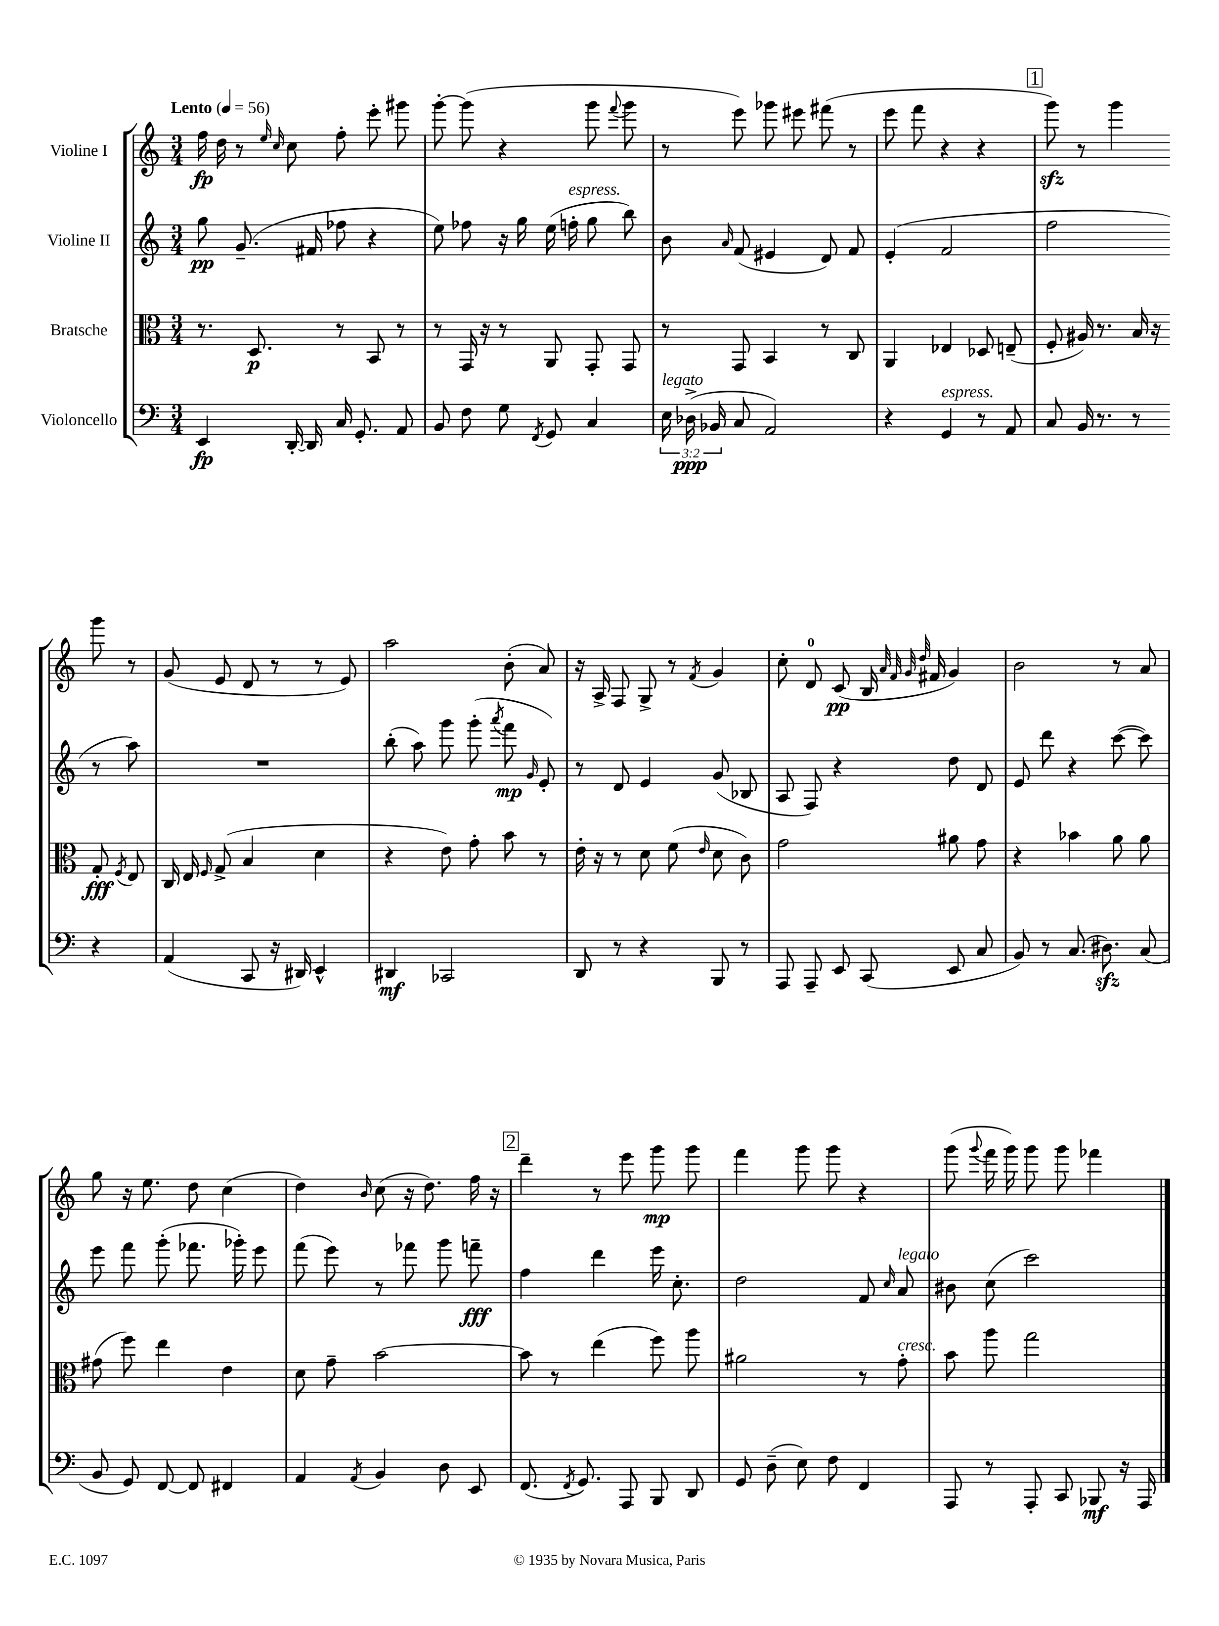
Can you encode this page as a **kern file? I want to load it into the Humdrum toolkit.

**kern	**dynam	**kern	**dynam	**kern	**dynam	**kern	**dynam
*part4	*part4	*part3	*part3	*part2	*part2	*part1	*part1
*staff4	*staff4	*staff3	*staff3	*staff2	*staff2	*staff1	*staff1
*I"Violoncello	*	*I"Bratsche	*	*I"Violine II	*	*I"Violine I	*
*clefF4	*	*clefC3	*	*clefG2	*	*clefG2	*
*k[]	*	*k[]	*	*k[]	*	*k[]	*
*M3/4	*	*M3/4	*	*M3/4	*	*M3/4	*
*MM56	*	*MM56	*	*MM56	*	*MM56	*
=1	=1	=1	=1	=1	=1	=1	=1
!	!	!	!	!	!	!LO:TX:a:B:t=Lento	!
4EE/	fp	8.r	.	8gg\	pp	16ff\	fp
.	.	.	.	.	.	16dd\	.
.	.	.	.	(8.g~/	.	8r	.
.	.	8.D/	p	.	.	.	.
.	.	.	.	.	.	16qqee/	.
.	.	.	.	.	.	16qqcc/	.
[16DD'/	.	.	.	.	.	8cc\	.
16DD/]	.	.	.	16f#X/	.	.	.
16C/	.	8r	.	8ff-X\	.	8ff'\	.
8.GG'/	.	.	.	.	.	.	.
.	.	8BB/	.	4r	.	8eee'\	.
8AA/	.	8r	.	.	.	8ggg#X\	.
=2	=2	=2	=2	=2	=2	=2	=2
8BB/	.	8r	.	8ee\)	.	[8ggg'\	.
8F\	.	16GG/	.	8ff-X\	.	(8ggg\]	.
.	.	16r	.	.	.	.	.
8G\	.	8r	.	16r	.	4r	.
.	.	.	.	16gg\	.	.	.
8qFF/	.	.	.	.	.	.	.
8GG/	.	8AA/	.	(16ee\	.	.	.
!	!	!	!	!LO:TX:a:i:t=espress.	!	!	!
.	.	.	.	16ffn'\	.	.	.
4C/	.	8GG'/	.	8gg\	.	8ggg\	.
.	.	.	.	.	.	8qqfff/	.
.	.	8GG/	.	8bb\)	.	8ggg\	.
=3	=3	=3	=3	=3	=3	=3	=3
!LO:TX:a:i:t=legato	!	!	!	!	!	!	!
24E\	.	8r	.	8b\	.	8r	.
(24D-X^\	ppp	.	.	.	.	.	.
24BB-X/	.	.	.	.	.	.	.
.	.	.	.	16qqa/	.	.	.
8C/	.	8GG/	.	(8f/	.	8eee\)	.
2AA/)	.	4BB/	.	4e#X/	.	8ggg-X\	.
.	.	.	.	.	.	8eee#X\	.
.	.	8r	.	8d/)	.	(8fff#X\	.
.	.	8C/	.	8f/	.	8r	.
=4	=4	=4	=4	=4	=4	=4	=4
4r	.	4AA/	.	(4e'/	.	8eee\	.
.	.	.	.	.	.	8fff\	.
!LO:TX:a:i:t=espress.	!	!	!	!	!	!	!
4GG/	.	4E-X/	.	2f/	.	4r	.
8r	.	8D-X/	.	.	.	4r	.
8AA/	.	(8En~/	.	.	.	.	.
!!LO:REH:place=s1:t=1
=5	=5	=5	=5	=5	=5	=5	=5
8C/	.	8F'/	.	2ff\	.	8gggzz\)	.
16BB/	.	16A#X/)	.	.	.	8r	.
8.r	.	8.r	.	.	.	.	.
.	.	.	.	.	.	4ggg\	.
8r	.	16B/	.	.	.	.	.
.	.	16r	.	.	.	.	.
4r	.	8G'/	fff	8r	.	8ggg\	.
.	.	8qF/	.	.	.	.	.
.	.	8E/	.	8aa\)	.	8r	.
!!LO:LB:g=z
=6	=6	=6	=6	=6	=6	=6	=6
(4AA/	.	16C/	.	2.r	.	(8g/	.
.	.	16E/	.	.	.	.	.
.	.	16qqF/	.	.	.	.	.
.	.	(8G^/	.	.	.	8e/	.
8CC/	.	4B/	.	.	.	8d/	.
16r	.	.	.	.	.	8r	.
16DD#X/)	.	.	.	.	.	.	.
4EE^^/	.	4d\	.	.	.	8r	.
.	.	.	.	.	.	8e/)	.
=7	=7	=7	=7	=7	=7	=7	=7
4DD#X/	mf	4r	.	(8bb'\	.	2aa\	.
.	.	.	.	8aa\)	.	.	.
2CC-X/	.	8e\)	.	8ggg\	.	.	.
.	.	8g'\	.	(8ggg'\	.	.	.
.	.	.	.	8qaaa/	.	.	.
.	.	8b\	.	8fff\	mp	(8b'\	.
.	.	.	.	16qqg/	.	.	.
.	.	8r	.	8e'/)	.	8a/)	.
=8	=8	=8	=8	=8	=8	=8	=8
8DD/	.	16e'\	.	8r	.	16r	.
.	.	16r	.	.	.	16A^/	.
8r	.	8r	.	8d/	.	8F/	.
4r	.	8d\	.	4e/	.	8G^/	.
.	.	(8f\	.	.	.	8r	.
.	.	16qqe/	.	.	.	8qf/	.
8BBB/	.	8d\	.	(8g/	.	4g/	.
8r	.	8c\)	.	8B-X/	.	.	.
=9	=9	=9	=9	=9	=9	=9	=9
8AAA/	.	2g\	.	8A/	.	8cc'\	.
8AAA~/	.	.	.	8F/)	.	8d/	.
8EE/	.	.	.	4r	.	(8c/	pp
(8CC/	.	.	.	.	.	16B/	.
.	.	.	.	.	.	32qqa/	.
.	.	.	.	.	.	32qqf/	.
.	.	.	.	.	.	32qqg/	.
.	.	.	.	.	.	32qqdd/	.
.	.	.	.	.	.	16f#X/	.
8EE/	.	8a#X\	.	8dd\	.	4g/)	.
8C/	.	8g\	.	8d/	.	.	.
=10	=10	=10	=10	=10	=10	=10	=10
8BB/)	.	4r	.	8e/	.	2b\	.
8r	.	.	.	8ddd\	.	.	.
(8.C/	.	4b-X\	.	4r	.	.	.
8.D#Xzz\)	.	.	.	.	.	.	.
.	.	8a\	.	([8ccc\	.	8r	.
(8C/	.	8a\	.	8ccc\])	.	8a/	.
!!LO:LB:g=z
=11	=11	=11	=11	=11	=11	=11	=11
8BB/	.	(8g#X\	.	8eee\	.	8gg\	.
8GG/)	.	8ff\)	.	8fff\	.	16r	.
.	.	.	.	.	.	8.ee\	.
[8FF/	.	4ee\	.	(8ggg'\	.	.	.
8FF/]	.	.	.	8.fff-X\	.	8dd\	.
4FF#X/	.	4e\	.	.	.	(4cc\	.
.	.	.	.	16ggg-X'\)	.	.	.
.	.	.	.	8eee\	.	.	.
=12	=12	=12	=12	=12	=12	=12	=12
4AA/	.	8d\	.	(8fff\	.	4dd\)	.
.	.	8g~\	.	8eee\)	.	.	.
8qAA/	.	.	.	.	.	16qqb/	.
4BB/	.	[2b\	.	8r	.	(8cc\	.
.	.	.	.	8fff-X\	.	16r	.
.	.	.	.	.	.	8.dd\)	.
8D\	.	.	.	8ggg\	.	.	.
8EE/	.	.	.	8fffn~\	fff	16ff\	.
.	.	.	.	.	.	16r	.
!!LO:REH:place=s1:t=2
=13	=13	=13	=13	=13	=13	=13	=13
(8.FF/	.	8b\]	.	4ff\	.	4ddd~\	.
.	.	8r	.	.	.	.	.
8qFF/	.	.	.	.	.	.	.
8.GG/)	.	.	.	.	.	.	.
.	.	(4ee\	.	4ddd\	.	8r	.
8AAA/	.	.	.	.	.	8eee\	.
8BBB/	.	8ff\)	.	16eee\	.	8ggg\	mp
.	.	.	.	8.cc'\	.	.	.
8DD/	.	8aa\	.	.	.	8ggg\	.
=14	=14	=14	=14	=14	=14	=14	=14
8GG/	.	2a#X\	.	2dd\	.	4fff\	.
(8D~\	.	.	.	.	.	.	.
8E\)	.	.	.	.	.	8ggg\	.
8F\	.	.	.	.	.	8ggg\	.
4FF/	.	8r	.	8f/	.	4r	.
.	.	.	.	16qqcc/	.	.	.
!	!	!	!	!LO:TX:a:i:t=legato	!	!	!
!	!	!LO:TX:a:i:t=cresc.	!	!	!	!	!
.	.	8g'\	.	8a/	.	.	.
=15	=15	=15	=15	=15	=15	=15	=15
8AAA/	.	8b\	.	8b#X\	.	(8ggg\	.
.	.	.	.	.	.	8qqggg/	.
8r	.	8aa\	.	(8cc\	.	16fff\	.
.	.	.	.	.	.	16ggg\)	.
8AAA'/	.	2gg\	.	2ccc\)	.	8ggg\	.
8CC/	.	.	.	.	.	8ggg\	.
8BBB-X/	mf	.	.	.	.	4fff-X\	.
16r	.	.	.	.	.	.	.
16AAA/	.	.	.	.	.	.	.
==	==	==	==	==	==	==	==
*-	*-	*-	*-	*-	*-	*-	*-
